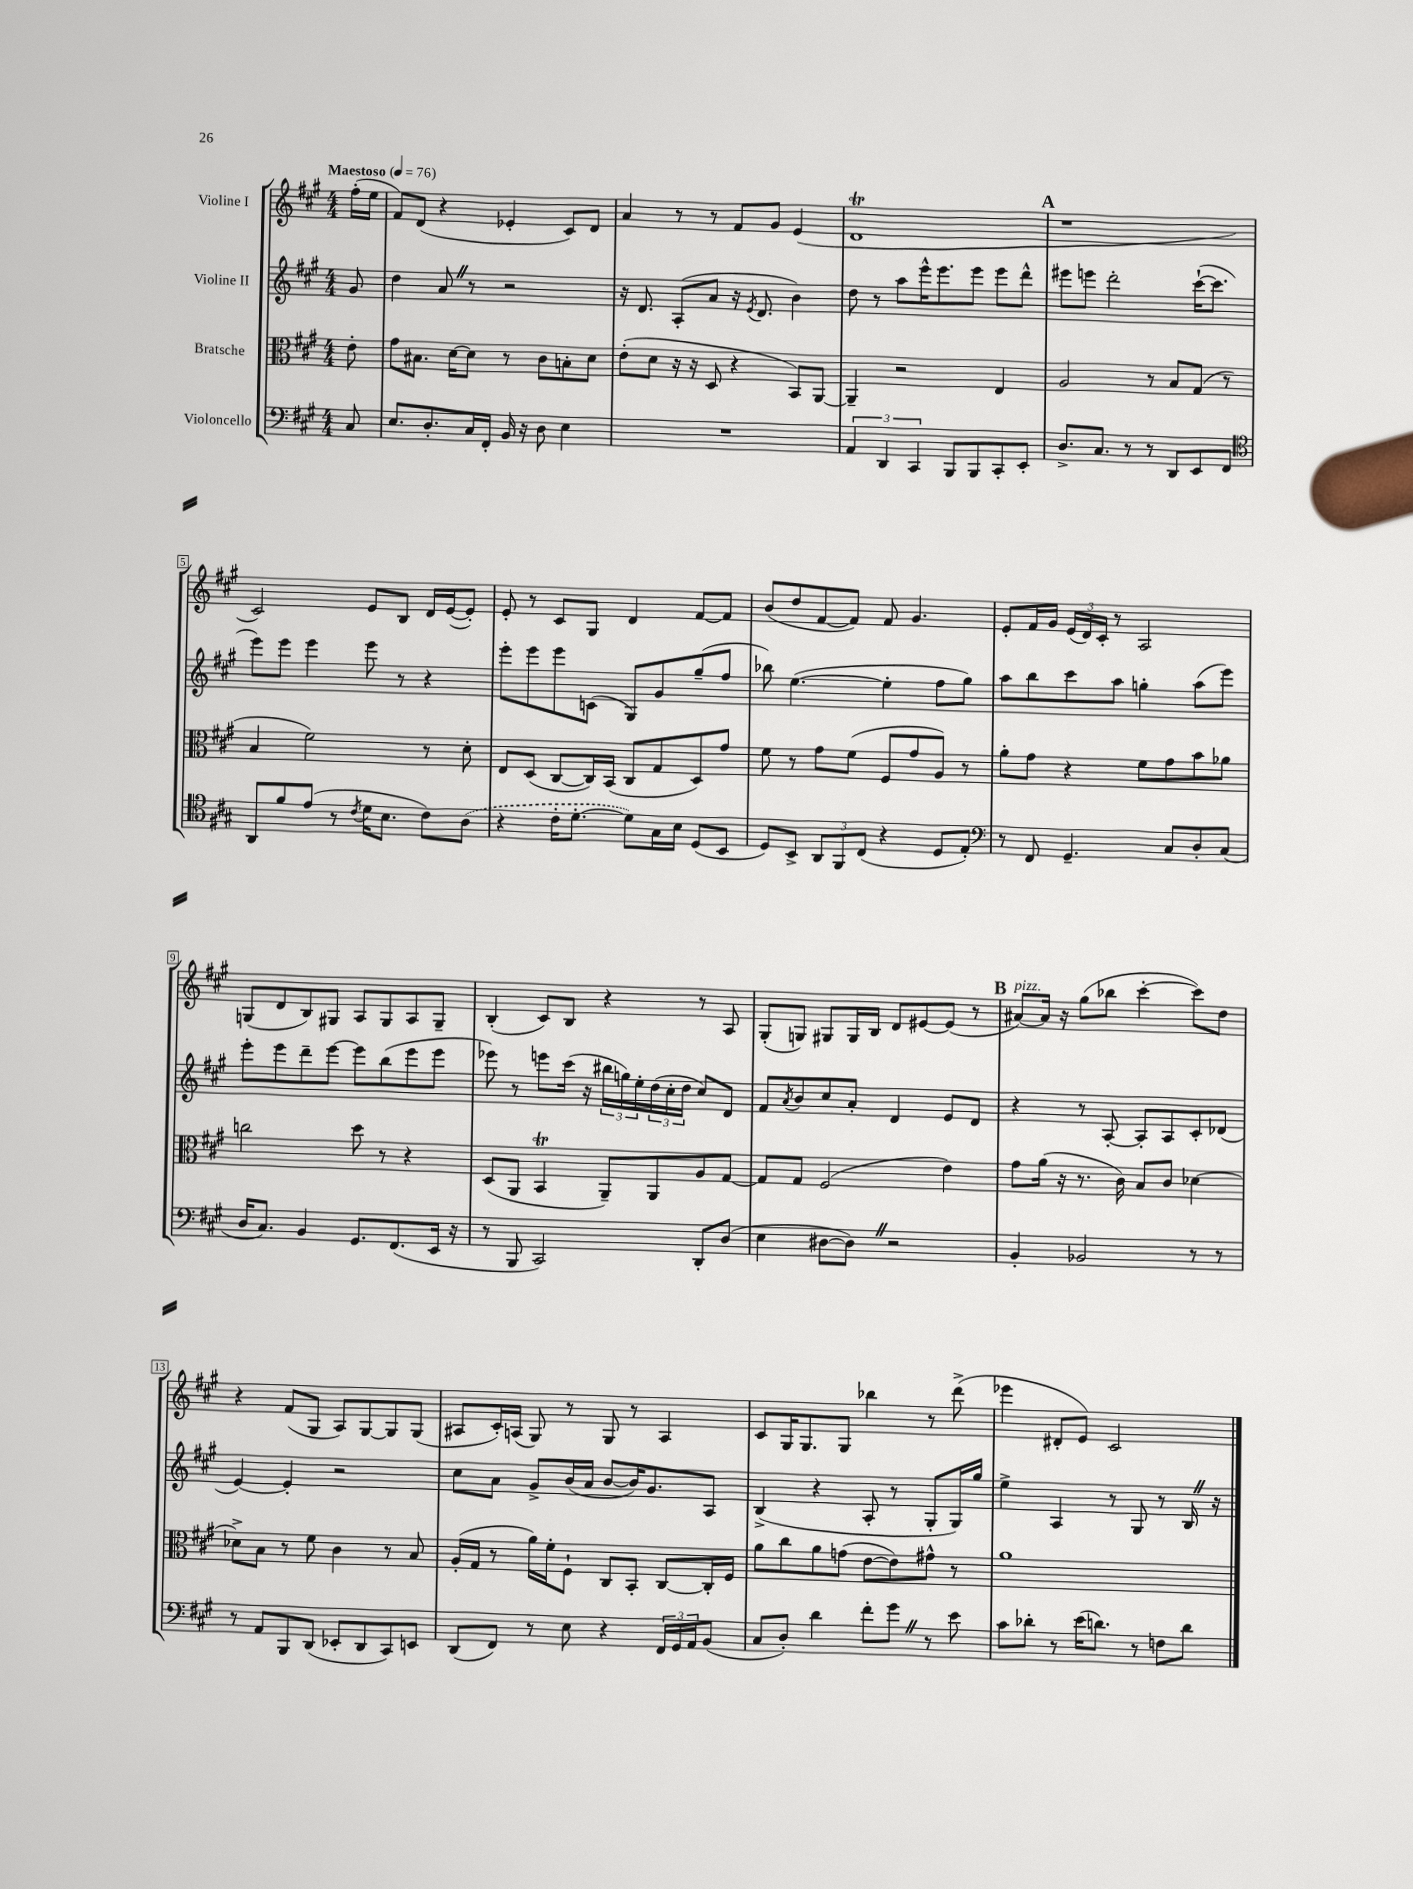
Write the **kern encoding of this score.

**kern	**kern	**kern	**kern
*part4	*part3	*part2	*part1
*staff4	*staff3	*staff2	*staff1
*I"Violoncello	*I"Bratsche	*I"Violine II	*I"Violine I
*clefF4	*clefC3	*clefG2	*clefG2
*k[f#c#g#]	*k[f#c#g#]	*k[f#c#g#]	*k[f#c#g#]
*M4/4	*M4/4	*M4/4	*M4/4
*MM76	*MM76	*MM76	*MM76
=	=	=	=
!	!	!	!LO:TX:a:B:t=Maestoso
8C#/	8e'\	8g#/	(16ff#'\LL
.	.	.	16ee\JJ
=1	=1	=1	=1
8.E/L	8g#\L	4dd\	8f#/L)
.	8.B#X\J	.	(8d/J
8.D'/	.	.	.
.	.	8aZ/	4r
.	[16d\KL	.	.
16C#/L	8d\J]	8r	.
16FF#'/JJ	.	.	.
16BB/	8r	2r	4e-X'/
16r	.	.	.
8D\	8c#\L	.	.
4E\	8Bn'\	.	8c#/L)
.	8d\J	.	8d/J
=2	=2	=2	=2
1r	(8e'\L	16r	4a/
.	.	8.d/	.
.	8d\J	.	.
.	16r	(8A'/L	8r
.	16r	.	.
.	8D/	8a/J	8r
.	4r	16r	8f#/L
.	.	8qe/	.
.	.	8.d/	.
.	.	.	8g#/J
.	8BB/L)	4b\)	(4e/
.	[8AA/J	.	.
=3	=3	=3	=3
6AA/	4AA~/]	8dd\	1dT
.	.	8r	.
6DD/	.	.	.
.	2r	8aa\L	.
6CC#/	.	.	.
.	.	16eee^^\K	.
.	.	8.eee\	.
8BBB/L	.	.	.
8BBB/	.	8eee\J	.
8CC#'/	4E/	8eee\L	.
8EE'/J	.	8ddd^^\J	.
!!LO:REH:place=s1:t=A
=4	=4	=4	=4
8.D^/L	2A/	8eee#X\L	1r
.	.	8eeen\J	.
8.C#/J	.	.	.
.	.	2ddd'\	.
8r	.	.	.
8r	8r	.	.
8DD/L	8B/L	.	.
8EE/	(8G#/J	([16ccc#`\KL	.
.	.	8.ccc#\J]	.
8FF#/J	8r	.	.
!!LO:LB:g=z
=5	=5	=5	=5
*clefC4	*	*	*
8AA/L	4B/	8eee\L)	2c#/)
8f#/	.	8eee\J	.
(8e/J	2f#\)	4eee\	.
8r	.	.	.
8qc#/	.	.	.
16d\KL	.	8eee\	8e/L
8.B\J	.	.	.
.	.	8r	8B/J
8c#\L)	8r	4r	16d/LL
.	.	.	([16e/J
(8A\J	8d'\	.	8e'/J])
=6	=6	=6	=6
4r	8E/L	8eee'\L	8e'/
.	(8D/J	8eee\	8r
16c#'\KL	[8C#/L	8eee\	8c#/L
[8.d'\J	.	.	.
.	16C#/L])	(8cn\J	8G#/J
.	(16BB/JJ	.	.
8d\L])	8C#/L	8G#/L)	4d/
16G#\L	8G#/	8g#/	.
16B\JJ	.	.	.
(8D/L	8D/)	(8gg#~/	[8f#/L
8BB/J	8g#/J	8ff#/J	8f#/J]
=7	=7	=7	=7
8D/L)	8f#\	8bb-X\)	(8b/L
8BB^/J	8r	([4.ee\	8dd/
12AA/L	8g#\L	.	[8f#/
12FF#/	.	.	.
.	(8f#\J	.	8f#/J])
(12C#/J	.	.	.
4r	8F#/L	4ee'\]	8f#/
.	8g#/	.	4.g#/
8D/L	8A/J)	8ff#\L	.
8E'/J)	8r	8gg#\J)	.
=8	=8	=8	=8
*clefF4	*	*	*
8r	8a'\L	8aa\L	8e'/L
8FF#/	8g#\J	8bb\	16f#/L
.	.	.	16g#/JJ
4.GG#~/	4r	8ccc#\	(24e/LL
.	.	.	24d/)
.	.	.	24c#'/JJ
.	.	8aa\J	8r
.	8f#\L	4ggn'\	2A/
8C#/L	8g#\	.	.
8D'/	8b\	(8aa\L	.
(8C#/J	8a-X\J	8eee\J)	.
!!LO:LB:g=z
=9	=9	=9	=9
16D/KL	2ccn\	8eee'\L	(8Gn/L
8.C#/J)	.	.	.
.	.	8eee\	8d/
4BB/	.	8ddd~\	8B/)
.	.	[8eee\J	8G#X/J
8.GG#/L	8dd\	8eee\L]	8A/L
.	8r	(8bb\	8G#/
(8.FF#/	.	.	.
.	4r	8eee\	8A/
16EE/Jk	.	8eee\J	8G#~/J
16r	.	.	.
=10	=10	=10	=10
8r	(8D/L	8eee-X\)	(4B'/
8BBB/	8AA/J	8r	.
2CC#/)	4BBT/	8eeen\L	8c#/L)
.	.	(16ccc#\Jk	8B/J
.	.	16r	.
.	8AA~/L)	24bb#X\LL	4r
.	.	24ggn\)	.
.	.	24ee'\	.
.	8AA/	(24dd\	.
.	.	24cc#'\	.
.	.	24dd\JJ	.
8DD'/L	8A/	8cc#/L)	8r
(8D/J	[8G#/J	8d/J	8A/
=11	=11	=11	=11
4E\	8G#/L]	8f#/L	(8G#'/L
.	.	8qa/	.
.	8G#/J	8b/	8Gn/J)
[8D#X\L	(2F#/	8cc#/	8G#X/L
8D#Z\J])	.	8a'/J	16G#/L
.	.	.	16B/JJ
2r	.	4d/	8d/L
.	.	.	[8e#X/
.	4e\)	8e/L	(8e#/J]
.	.	8d/J	8r
!!LO:REH:place=s1:t=B
=12	=12	=12	=12
!	!	!	!LO:TX:a:i:t=pizz.
4BB'/	8g#\L	4r	[8a#X/L)
.	(16a\Jk	.	16a#/Jk]
.	16r	.	16r
2BB-X/	8.r	8r	(8gg#\L
.	.	[8A'/	8bb-X\J
.	16c#\)	.	.
.	8B/L	8A'/L]	[4ccc#'\
.	8c#/J	8A/	.
8r	[4d-X\	8c#'/	8ccc#\L])
8r	.	(8d-X/J	8dd\J
!!LO:LB:g=z
=13	=13	=13	=13
8r	8d-X^\L]	[4e/)	4r
8AA/L	8B\J	.	.
8BBB/	8r	4e'/]	(8f#/L
(8DD/J	8f#\	.	8G#/J
8EE-X'/L	4c#\	2r	8A/L)
8DD/	.	.	[8G#/
8CC#/)	8r	.	8G#/]
8EEn/J	8B/	.	(8G#/J
=14	=14	=14	=14
(8DD/L	(16A'/LL	8cc#\L	8A#X/L
.	16G#/JJ	.	.
8FF#/J)	8r	8a\J	16c#'/L)
.	.	.	(16An/JJ
8r	16a\LL)	8g#^/L	8G#/)
.	16f#'\J	.	.
8E\	8F#`\J	(16b/L	8r
.	.	16a/JJ	.
4r	8C#/L	[8b/L	8G#/
.	8BB'/J	16b/K])	8r
.	.	8.g#/	.
24FF#/LL	[8C#/L	.	4A/
24GG#/	.	.	.
24AA/J	.	.	.
(8BB/J	16C#'/L]	8A/J	.
.	16F#/JJ	.	.
=15	=15	=15	=15
8C#/L	8a\L	(4B^/	8c#/L
8D'/J)	8cc#\	.	16G#/K
.	.	.	8.G#/
4d\	8a\	4r	.
.	(8gn\J	.	8G#/J
8f#'\L	[8e\L	8A'/	4bb-X\
8g#Z\J	8e\])	8r	.
8r	8g#X^^\J	8G#'/L	8r
8e\	8r	16G#/L)	(8ddd^\
.	.	16gg#/JJ	.
=16	=16	=16	=16
8c#\L	1a	4ee^\	4eee-X\
8d-X'\J	.	.	.
8r	.	4A/	8d#X'/L
(16e\KL	.	.	8e/J)
8.dn\J)	.	.	.
.	.	8r	2c#/
8r	.	8G#/	.
8Fn\L	.	8r	.
8d\J	.	16BZ/	.
.	.	16r	.
==	==	==	==
*-	*-	*-	*-
